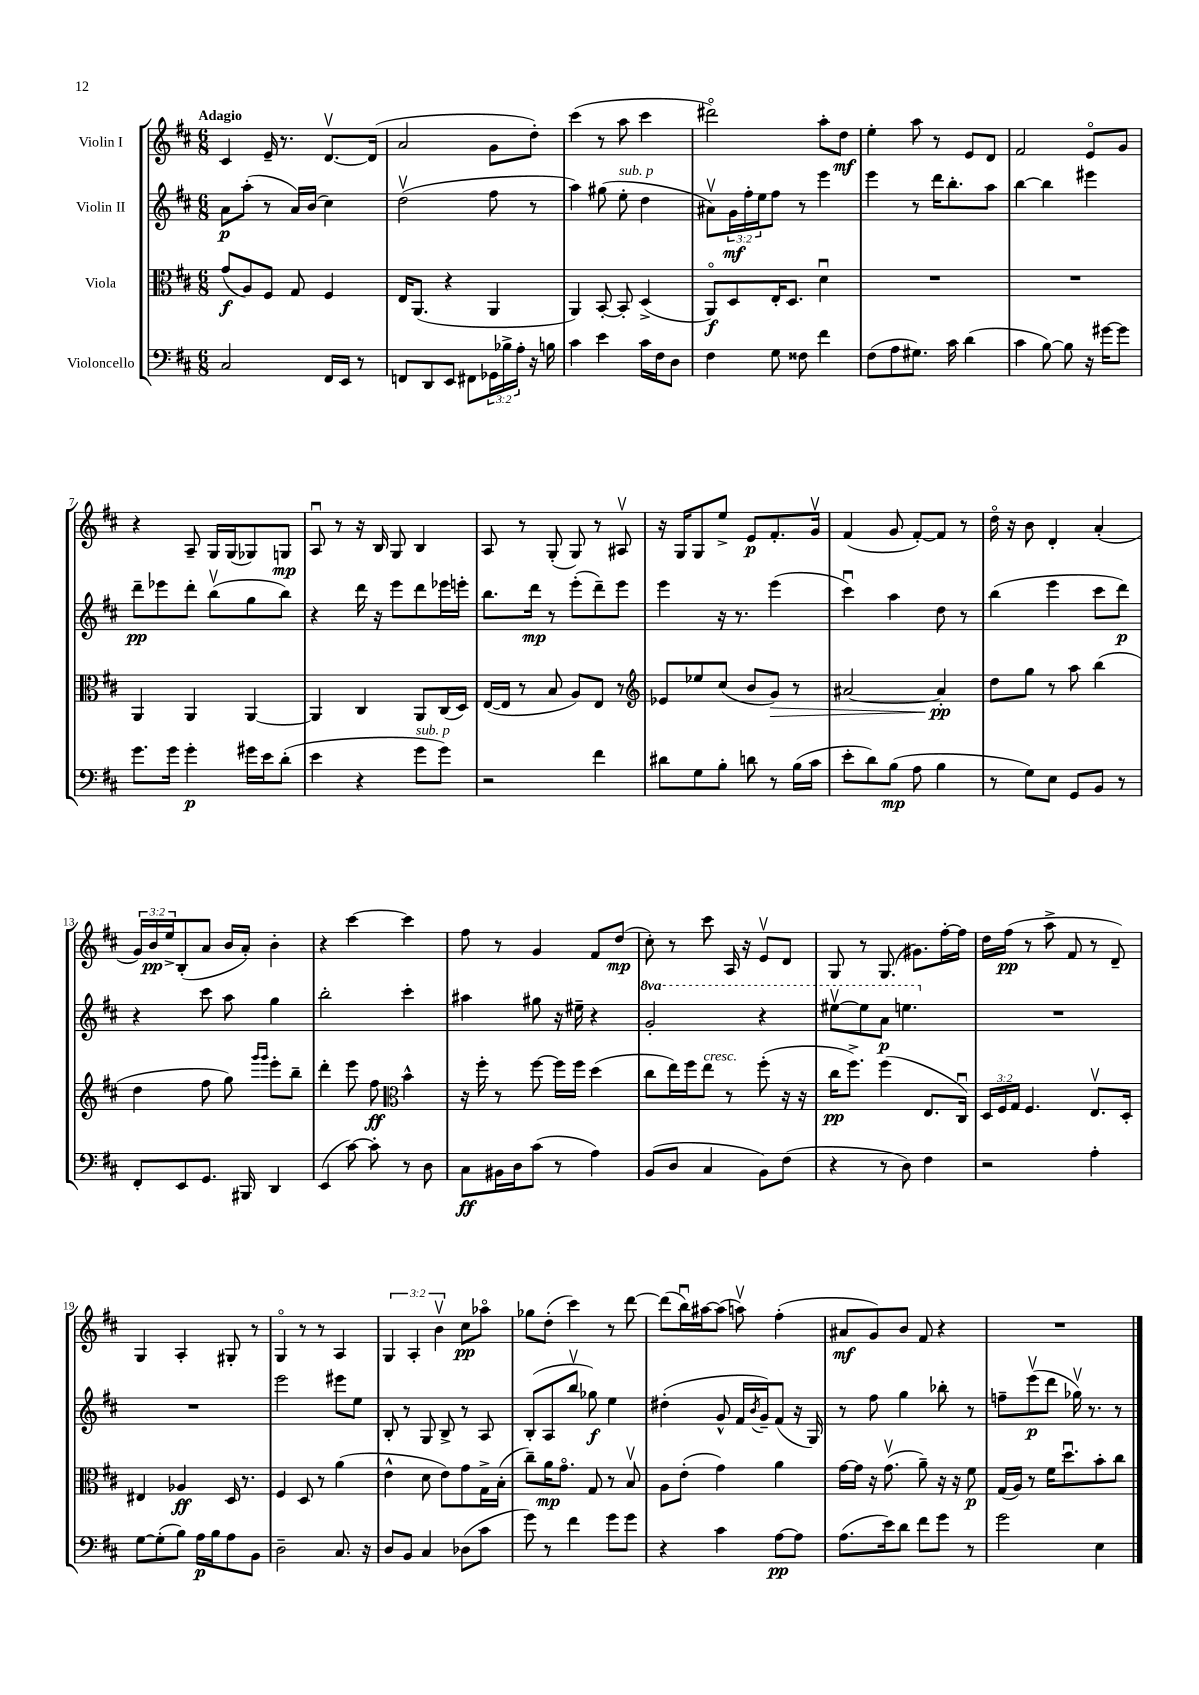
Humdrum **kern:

**kern	**dynam	**kern	**dynam	**kern	**dynam	**kern	**dynam
*part4	*part4	*part3	*part3	*part2	*part2	*part1	*part1
*staff4	*staff4	*staff3	*staff3	*staff2	*staff2	*staff1	*staff1
*I"Violoncello	*	*I"Viola	*	*I"Violin II	*	*I"Violin I	*
*clefF4	*	*clefC3	*	*clefG2	*	*clefG2	*
*k[f#c#]	*	*k[f#c#]	*	*k[f#c#]	*	*k[f#c#]	*
*M6/8	*	*M6/8	*	*M6/8	*	*M6/8	*
=1	=1	=1	=1	=1	=1	=1	=1
!	!	!	!	!	!	!LO:TX:a:B:t=Adagio	!
2C#/	.	(8g/L	f	8a\L	p	4c#/	.
.	.	8A/)	.	(8aa'\J	.	.	.
.	.	8F#/J	.	8r	.	16e~/	.
.	.	.	.	.	.	8.r	.
.	.	8G/	.	16a/LL)	.	.	.
.	.	.	.	(16b/JJ	.	.	.
16FF#/LL	.	4F#/	.	4cc#\)	.	[8.dv/L	.
16EE/JJ	.	.	.	.	.	.	.
8r	.	.	.	.	.	.	.
.	.	.	.	.	.	(16d/Jk]	.
=2	=2	=2	=2	=2	=2	=2	=2
8FFn/L	.	16E/KL	.	(2ddv\	.	2a/	.
.	.	(8.AA/J	.	.	.	.	.
8DD/	.	.	.	.	.	.	.
8EE/J	.	4r	.	.	.	.	.
8FF#X\L	.	.	.	.	.	.	.
24GG-X\L	.	4AA/	.	8ff#\	.	8g\L	.
24B-X^\	.	.	.	.	.	.	.
24A'\JJ	.	.	.	.	.	.	.
16r	.	.	.	8r	.	8dd'\J)	.
16Bn\	.	.	.	.	.	.	.
=3	=3	=3	=3	=3	=3	=3	=3
4c#\	.	4AA/)	.	4aa\)	.	(4ccc#\	.
4e\	.	[8BB'/	.	(8gg#X\	.	8r	.
!	!	!	!	!LO:TX:a:i:t=sub. p	!	!	!
.	.	8BB'/]	.	8ee'\	.	8aa\	.
16c#\LL	.	(4D^/	.	4dd\	.	4ccc#\	.
16F#\J	.	.	.	.	.	.	.
8D\J	.	.	.	.	.	.	.
=4	=4	=4	=4	=4	=4	=4	=4
4F#\	.	8AA/L)	f	8a#Xv\L)	.	2ddd#X\)	.
.	.	8D/	.	24g\L	mf	.	.
.	.	.	.	24ff#'\	.	.	.
.	.	.	.	24ee\J	.	.	.
8G\	.	16E'/K	.	8ff#\J	.	.	.
.	.	8.D/J	.	.	.	.	.
8F##X\	.	.	.	8r	.	.	.
4f#\	.	4du\	.	4eee\	.	8aa'\L	.
.	.	.	.	.	.	8dd\J	mf
=5	=5	=5	=5	=5	=5	=5	=5
(8F#\L	.	2.r	.	4eee\	.	4ee'\	.
8A\	.	.	.	.	.	.	.
8.G#X\J)	.	.	.	8r	.	8aa\	.
.	.	.	.	16ddd\KL	.	8r	.
16c#\	.	.	.	8.bb'\	.	.	.
(4d\	.	.	.	.	.	8e/L	.
.	.	.	.	8aa\J	.	8d/J	.
=6	=6	=6	=6	=6	=6	=6	=6
4c#\	.	2.r	.	[4bb\	.	2f#/	.
[8B\)	.	.	.	4bb\]	.	.	.
8B\]	.	.	.	.	.	.	.
16r	.	.	.	4eee#X\	.	8e/L	.
[16g#X\KL	.	.	.	.	.	.	.
8g#\J]	.	.	.	.	.	8g/J	.
!!LO:LB:g=z
=7	=7	=7	=7	=7	=7	=7	=7
8.g\L	.	4AA/	.	8ddd~\L	pp	4r	.
.	.	.	.	8eee-X\	.	.	.
16g\Jk	.	.	.	.	.	.	.
4g'\	p	4AA/	.	8ddd'\J	.	8A~/	.
.	.	.	.	(8bbv\L	.	16G/LL	.
.	.	.	.	.	.	(16G/J	.
16g#X\LL	.	[4AA/	.	8gg\	.	8G-X/)	.
16e\J	.	.	.	.	.	.	.
(8d'\J	.	.	.	8bb\J)	.	8Gn/J	mp
=8	=8	=8	=8	=8	=8	=8	=8
4e\	.	4AA/]	.	4r	.	8Au/	.
.	.	.	.	.	.	8r	.
4r	.	4C#/	.	16ddd\	.	16r	.
.	.	.	.	16r	.	16B/	.
.	.	.	.	8eee\L	.	8G/	.
!LO:TX:a:i:t=sub. p	!	!	!	!	!	!	!
8g\L	.	8AA/L	.	8ddd\	.	4B/	.
8g\J)	.	(16C#/L	.	16eee-X\L	.	.	.
.	.	16D/JJ)	.	16eeen'\JJ	.	.	.
=9	=9	=9	=9	=9	=9	=9	=9
2r	.	([16E/LL	.	8.bb\L	.	8A/	.
.	.	16E/JJ]	.	.	.	.	.
.	.	8r	.	.	.	8r	.
.	.	.	.	16ddd\Jk	mp	.	.
.	.	8B/	.	8r	.	(8G'/	.
.	.	8A/L)	.	(8eee'\L	.	8G/)	.
4f#\	.	8E/J	.	8ddd~\)	.	8r	.
.	.	8r	.	8eee\J	.	8A#Xv/	.
=10	=10	=10	=10	=10	=10	=10	=10
*	*	*clefG2	*	*	*	*	*
8d#X\L	.	8e-X/L	.	4eee\	.	16r	.
.	.	.	.	.	.	16G/KL	.
8G\	.	8ee-X/	.	.	.	8G/	.
8B'\J	.	(8cc#/J	.	16r	.	8ee^/J	.
.	.	.	.	8.r	.	.	.
8dn\	.	8b/L	.	.	.	8e/L	p
!	!	!	!LO:HP:b	!	!	!	!
8r	.	8g/J)	>	(4eee\	.	8.f#'/	.
(16B\LL	.	8r	.	.	.	.	.
16c#\JJ	.	.	.	.	.	16gv/Jk	.
=11	=11	=11	=11	=11	=11	=11	=11
8e'\L	.	[2a#X/	.	4ccc#u\)	.	(4f#/	.
8d\)	.	.	.	.	.	.	.
(8B\J	mp	.	.	4aa\	.	8g/	.
8A\	.	.	.	.	.	[8f#'/L)	.
4B\	.	4a#'/]	pp	8dd\	.	8f#/J]	.
.	.	.	.	8r	.	8r	.
.	.	.	]	.	.	.	.
=12	=12	=12	=12	=12	=12	=12	=12
8r	.	8dd\L	.	(4bb\	.	16dd\	.
.	.	.	.	.	.	16r	.
8G\L)	.	8gg\J	.	.	.	8b\	.
8E\J	.	8r	.	4eee\	.	4d'/	.
8GG/L	.	8aa\	.	.	.	.	.
8BB/J	.	(4bb\	.	8ccc#\L	.	(4a'/	.
8r	.	.	.	8ddd\J)	p	.	.
!!LO:LB:g=z
=13	=13	=13	=13	=13	=13	=13	=13
8FF#'/L	.	4dd\	.	4r	.	24g/LL)	.
.	.	.	.	.	.	24b/	pp
.	.	.	.	.	.	24ee^/J	.
8EE/	.	.	.	.	.	(8B'/	.
8.GG/J	.	8ff#\	.	8ccc#\	.	8a/J	.
.	.	8gg\)	.	8aa\	.	16b/LL	.
16BBB#X/	.	.	.	.	.	16a'/JJ)	.
.	.	16qqggg/LL	.	.	.	.	.
.	.	16qqggg/JJ	.	.	.	.	.
4DD/	.	8eee'\L	.	4gg\	.	4b'\	.
.	.	8bb~\J	.	.	.	.	.
=14	=14	=14	=14	=14	=14	=14	=14
(4EE/	.	4ddd'\	.	2bb'\	.	4r	.
[8c#\)	.	8eee\	.	.	.	[4ccc#\	.
8c#'\]	.	8ff#\	ff	.	.	.	.
*	*	*clefC3	*	*	*	*	*
8r	.	4b^^\	.	4ccc#'\	.	4ccc#\]	.
8D\	.	.	.	.	.	.	.
=15	=15	=15	=15	=15	=15	=15	=15
8C#\L	ff	16r	.	4aa#X\	.	8ff#\	.
.	.	16ff#'\	.	.	.	.	.
16BB#X\L	.	8r	.	.	.	8r	.
16D\J	.	.	.	.	.	.	.
(8c#\J	.	[8ff#\	.	8gg#X\	.	4g/	.
8r	.	16ff#\LL]	.	16r	.	.	.
.	.	16ff#\JJ	.	16ee#X~\	.	.	.
4A\)	.	(4dd\	.	4r	.	8f#/L	.
.	.	.	.	.	.	(8dd/J	mp
=16	=16	=16	=16	=16	=16	=16	=16
*	*	*	*	*8va	*	*	*
(8BB/L	.	8cc#\L	.	2gg'/	.	8cc#'\)	.
8D/J	.	16ee\L)	.	.	.	8r	.
.	.	16ff#\J	.	.	.	.	.
!	!	!LO:TX:a:i:t=cresc.	!	!	!	!	!
4C#/	.	8ee\J	.	.	.	8ccc#\	.
.	.	8r	.	.	.	16A/	.
.	.	.	.	.	.	16r	.
8BB\L)	.	(8ff#'\	.	4r	.	8ev/L	.
(8F#\J	.	16r	.	.	.	8d/J	.
.	.	16r	.	.	.	.	.
=17	=17	=17	=17	=17	=17	=17	=17
4r	.	16cc#\KL	pp	[8eee#Xv\L	.	8G/	.
.	.	8.ff#^\J)	.	.	.	.	.
.	.	.	.	8eee#\]	.	8r	.
8r	.	(4ff#\	.	8aa\J	p	(8.G/	.
8D\)	.	.	.	4.eeen\	.	.	.
.	.	.	.	.	.	8.g#X\L)	.
4F#\	.	8.E/L	.	.	.	.	.
.	.	.	.	.	.	[16ff#'\L	.
.	.	16C#u/Jk)	.	.	.	16ff#\JJ]	.
=18	=18	=18	=18	=18	=18	=18	=18
*	*	*	*	*X8va	*	*	*
2r	.	24D/LL	.	2.r	.	16dd\LL	.
.	.	24F#/	.	.	.	.	.
.	.	.	.	.	.	(16ff#\JJ	pp
.	.	24G/JJ	.	.	.	.	.
.	.	4.F#/	.	.	.	8r	.
.	.	.	.	.	.	8aa^\	.
.	.	.	.	.	.	8f#/	.
4A'\	.	8.Ev/L	.	.	.	8r	.
.	.	.	.	.	.	8d~/)	.
.	.	16D'/Jk	.	.	.	.	.
!!LO:LB:g=z
=19	=19	=19	=19	=19	=19	=19	=19
[8G\L	.	4E#X/	.	2.r	.	4G/	.
(8G'\]	.	.	.	.	.	.	.
8B\J)	.	4A-X/	ff	.	.	4A'/	.
16A\LL	p	.	.	.	.	.	.
16B\J	.	.	.	.	.	.	.
8A\	.	16D/	.	.	.	8G#X'/	.
.	.	8.r	.	.	.	.	.
8BB\J	.	.	.	.	.	8r	.
=20	=20	=20	=20	=20	=20	=20	=20
2D~\	.	4F#/	.	2eee\	.	4G/	.
.	.	8D/	.	.	.	8r	.
.	.	8r	.	.	.	8r	.
8.C#/	.	(4a\	.	8eee#X\L	.	4A/	.
.	.	.	.	8ee\J	.	.	.
16r	.	.	.	.	.	.	.
=21	=21	=21	=21	=21	=21	=21	=21
8D/L	.	4e^^\	.	8B'/	.	6G/	.
8BB/J	.	.	.	8r	.	.	.
.	.	.	.	.	.	6A'/	.
4C#/	.	8d\	.	8G/	.	.	.
.	.	.	.	.	.	6bv\	.
.	.	8e\L)	.	8B^/	.	.	.
(8D-X\L	.	8g\	.	8r	.	8cc#\L	pp
8c#\J	.	16G^\L	.	8A/	.	8aa-X\J	.
.	.	(16B'\JJ	.	.	.	.	.
=22	=22	=22	=22	=22	=22	=22	=22
8g\)	.	8cc#~\L)	.	(8B'/L	.	8gg-X\L	.
8r	.	16a\K	mp	8A/	.	(8dd'\J	.
.	.	8.g\J	.	.	.	.	.
4f#\	.	.	.	8bbv/J	.	4ccc#\)	.
.	.	8G/	.	8gg-X\)	f	.	.
8g\L	.	8r	.	4ee\	.	8r	.
8g\J	.	8Bv/	.	.	.	[8ddd\	.
=23	=23	=23	=23	=23	=23	=23	=23
4r	.	8A\L	.	(4dd#X'\	.	(8ddd\L]	.
.	.	(8e'\J	.	.	.	16bbu\L)	.
.	.	.	.	.	.	[16aa#X\J	.
4c#\	.	4g\)	.	8g^^/	.	(8aa#\J]	.
.	.	.	.	16f#/LL	.	8aanv\)	.
.	.	.	.	8qb/	.	.	.
.	.	.	.	16g~/J)	.	.	.
[8A\L	pp	4a\	.	(8f#/J	.	(4ff#'\	.
8A\J]	.	.	.	16r	.	.	.
.	.	.	.	16G/)	.	.	.
=24	=24	=24	=24	=24	=24	=24	=24
(8.A\L	.	[16g\LL	.	8r	.	8a#X/L	mf
.	.	16g\JJ]	.	.	.	.	.
.	.	16r	.	8ff#\	.	8g/)	.
16e\k)	.	(8.gv\	.	.	.	.	.
8d\J	.	.	.	4gg\	.	8b/J	.
8f#\L	.	8a~\)	.	.	.	8f#/	.
8g\J	.	16r	.	8bb-X'\	.	4r	.
.	.	16r	.	.	.	.	.
8r	.	8f#\	p	8r	.	.	.
=25	=25	=25	=25	=25	=25	=25	=25
2g\	.	(16G/LL	.	8ffn~\L	.	2.r	.
.	.	16A/JJ)	.	.	.	.	.
.	.	8r	.	(8eeev\	p	.	.
.	.	16f#\KL	.	8ddd\J	.	.	.
.	.	8.ddu\	.	.	.	.	.
.	.	.	.	16gg-Xv\)	.	.	.
.	.	.	.	8.r	.	.	.
4E\	.	8b'\	.	.	.	.	.
.	.	8cc#\J	.	8r	.	.	.
==	==	==	==	==	==	==	==
*-	*-	*-	*-	*-	*-	*-	*-
